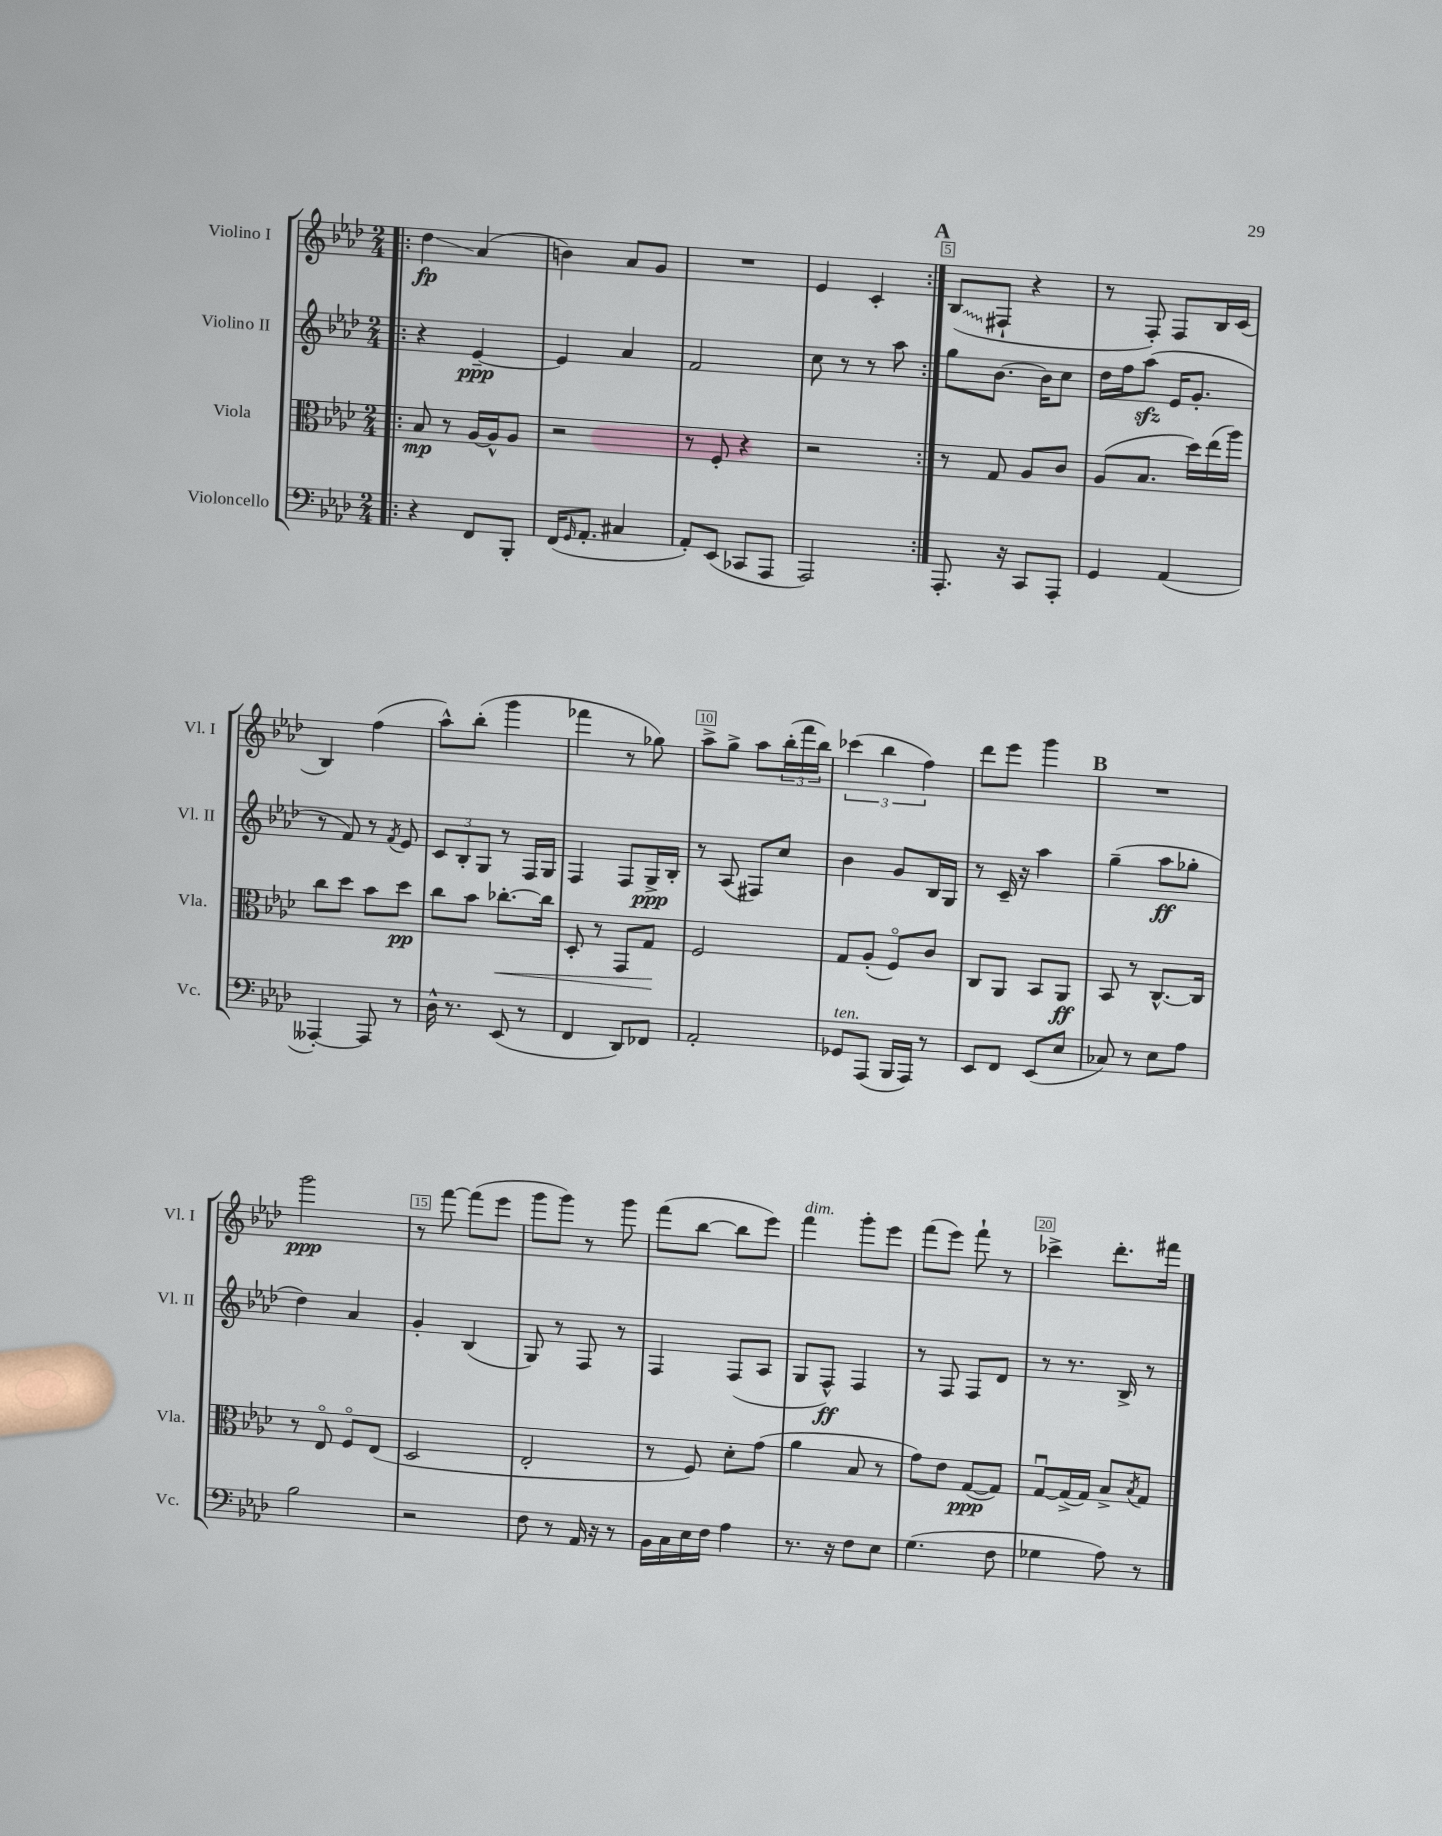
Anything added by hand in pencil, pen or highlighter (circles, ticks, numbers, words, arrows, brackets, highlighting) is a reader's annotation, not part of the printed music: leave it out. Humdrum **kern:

**kern	**kern	**kern	**kern
*staff4	*staff3	*staff2	*staff1
*clefF4	*clefC3	*clefG2	*clefG2
*k[b-e-a-d-]	*k[b-e-a-d-]	*k[b-e-a-d-]	*k[b-e-a-d-]
*M2/4	*M2/4	*M2/4	*M2/4
=!|:	=!|:	=!|:	=!|:
4r	8B-	4r	4dd-
.	8r	.	.
8FF	[16A-	[4e-~	(4a-
.	16A-^^]	.	.
8BBB-'	8A-	.	.
=	=	=	=
(16FF	2r	4e-]	4b)
16qqGG	.	.	.
8.AA-'	.	.	.
4C#	.	4a-	8a-
.	.	.	8g
=	=	=	=
8AA-')	8r	2f	2r
(8EE-	8F'	.	.
8CC-	4r	.	.
8AAA-	.	.	.
=	=	=	=
2AAA-)	2r	8cc	4e-
.	.	8r	.
.	.	8r	4c'
.	.	8aa-	.
=:|!	=:|!	=:|!	=:|!
8.AAA-'	8r	8gg	(8B-
.	8G	[8.b-	8F#`
16r	.	.	.
8CC	8A-	.	4r
.	.	16b-]	.
8AAA-'	8c	8cc	.
=	=	=	=
4GG	(8A-	16dd-	8r
.	.	16ff	.
.	8.B-	(8aa-	8F')
(4AA-	.	16e-	8F
.	16dd-)	8.g'	.
.	(16ee-	.	16B-
.	16aa-)	.	(16c
=	=	=	=
[4AAA--')	8cc	8r	4B-)
.	8dd-	8f)	.
8AAA--]	8b-	8r	(4ff
.	.	8qf	.
8r	8dd-	8e-	.
=	=	=	=
16D-^^	8cc	12c	8aa-^^)
8.r	.	.	.
.	.	12B-'	.
.	8b-	.	(8bb-'
.	.	12G	.
(8EE-	[8.cc-'	8r	4ggg
8r	.	16F	.
.	16cc-]	16G	.
=	=	=	=
4FF	8D-'	4F	4fff-
.	8r	.	.
8DD-)	8GG	8F	8r
8FF-	8G	16G^	8gg-)
.	.	16B-'	.
=	=	=	=
2AA-'	2F	8r	8aa-^
.	.	(8A-	8gg^
.	.	8F#)	8aa-
.	.	8cc	(24bb-'
.	.	.	24fff
.	.	.	24bb-)
=	=	=	=
8GG-	8G	4b-	(6ccc-
(8AAA-	(8A-'	.	.
.	.	.	6bb-
16BBB-	8Fo)	8g	.
16AAA-)	.	.	.
.	.	.	6ff)
8r	8c	16B-	.
.	.	16G	.
=	=	=	=
8EE-	8C	8r	8ddd-
8FF	8AA-	16c~	8eee-
.	.	16r	.
(8EE-	8BB-	4aa-	4ggg
8E-	8AA-	.	.
=	=	=	=
8C-)	8BB-	(4gg~	2r
8r	8r	.	.
8E-	[8.C^^	8aa-	.
8A-	.	8gg-'	.
.	16C]	.	.
=	=	=	=
2B-	8r	4dd-)	2ggg
.	8E-o	.	.
.	8Fo	4a-	.
.	(8E-	.	.
=	=	=	=
2r	2D-	4g'	8r
.	.	.	[8fff
.	.	(4B-	(8fff]
.	.	.	8eee-
=	=	=	=
8F	2E-'	8G)	8ggg
8r	.	8r	8ggg)
16AA-	.	8F	8r
16r	.	.	.
8r	.	8r	8ggg
=	=	=	=
16BB-	8r	4F	(8fff
16C	.	.	.
16E-	8F)	.	[8bb-
16F	.	.	.
4A-	8d-'	(8F	8bb-]
.	(8g	8A-	8eee-)
=	=	=	=
8.r	4a-	8G	4fff
.	.	8F^^)	.
16r	.	.	.
8F	8B-	4F	8ggg'
8E-	8r	.	8eee-
=	=	=	=
(4.G	8g)	8r	(8fff
.	8e-	8F	8eee-)
.	([8G	8F	8fff`
8F	8G])	8d-	8r
=	=	=	=
4G-	[8Gu	8r	4ccc-^
.	(16G^]	8.r	.
.	16G)	.	.
8A-)	8B-^	.	8.ddd-'
.	.	16B-^	.
.	8qB-	.	.
8r	8G	8r	.
.	.	.	16fff#
==	==	==	==
*-	*-	*-	*-
